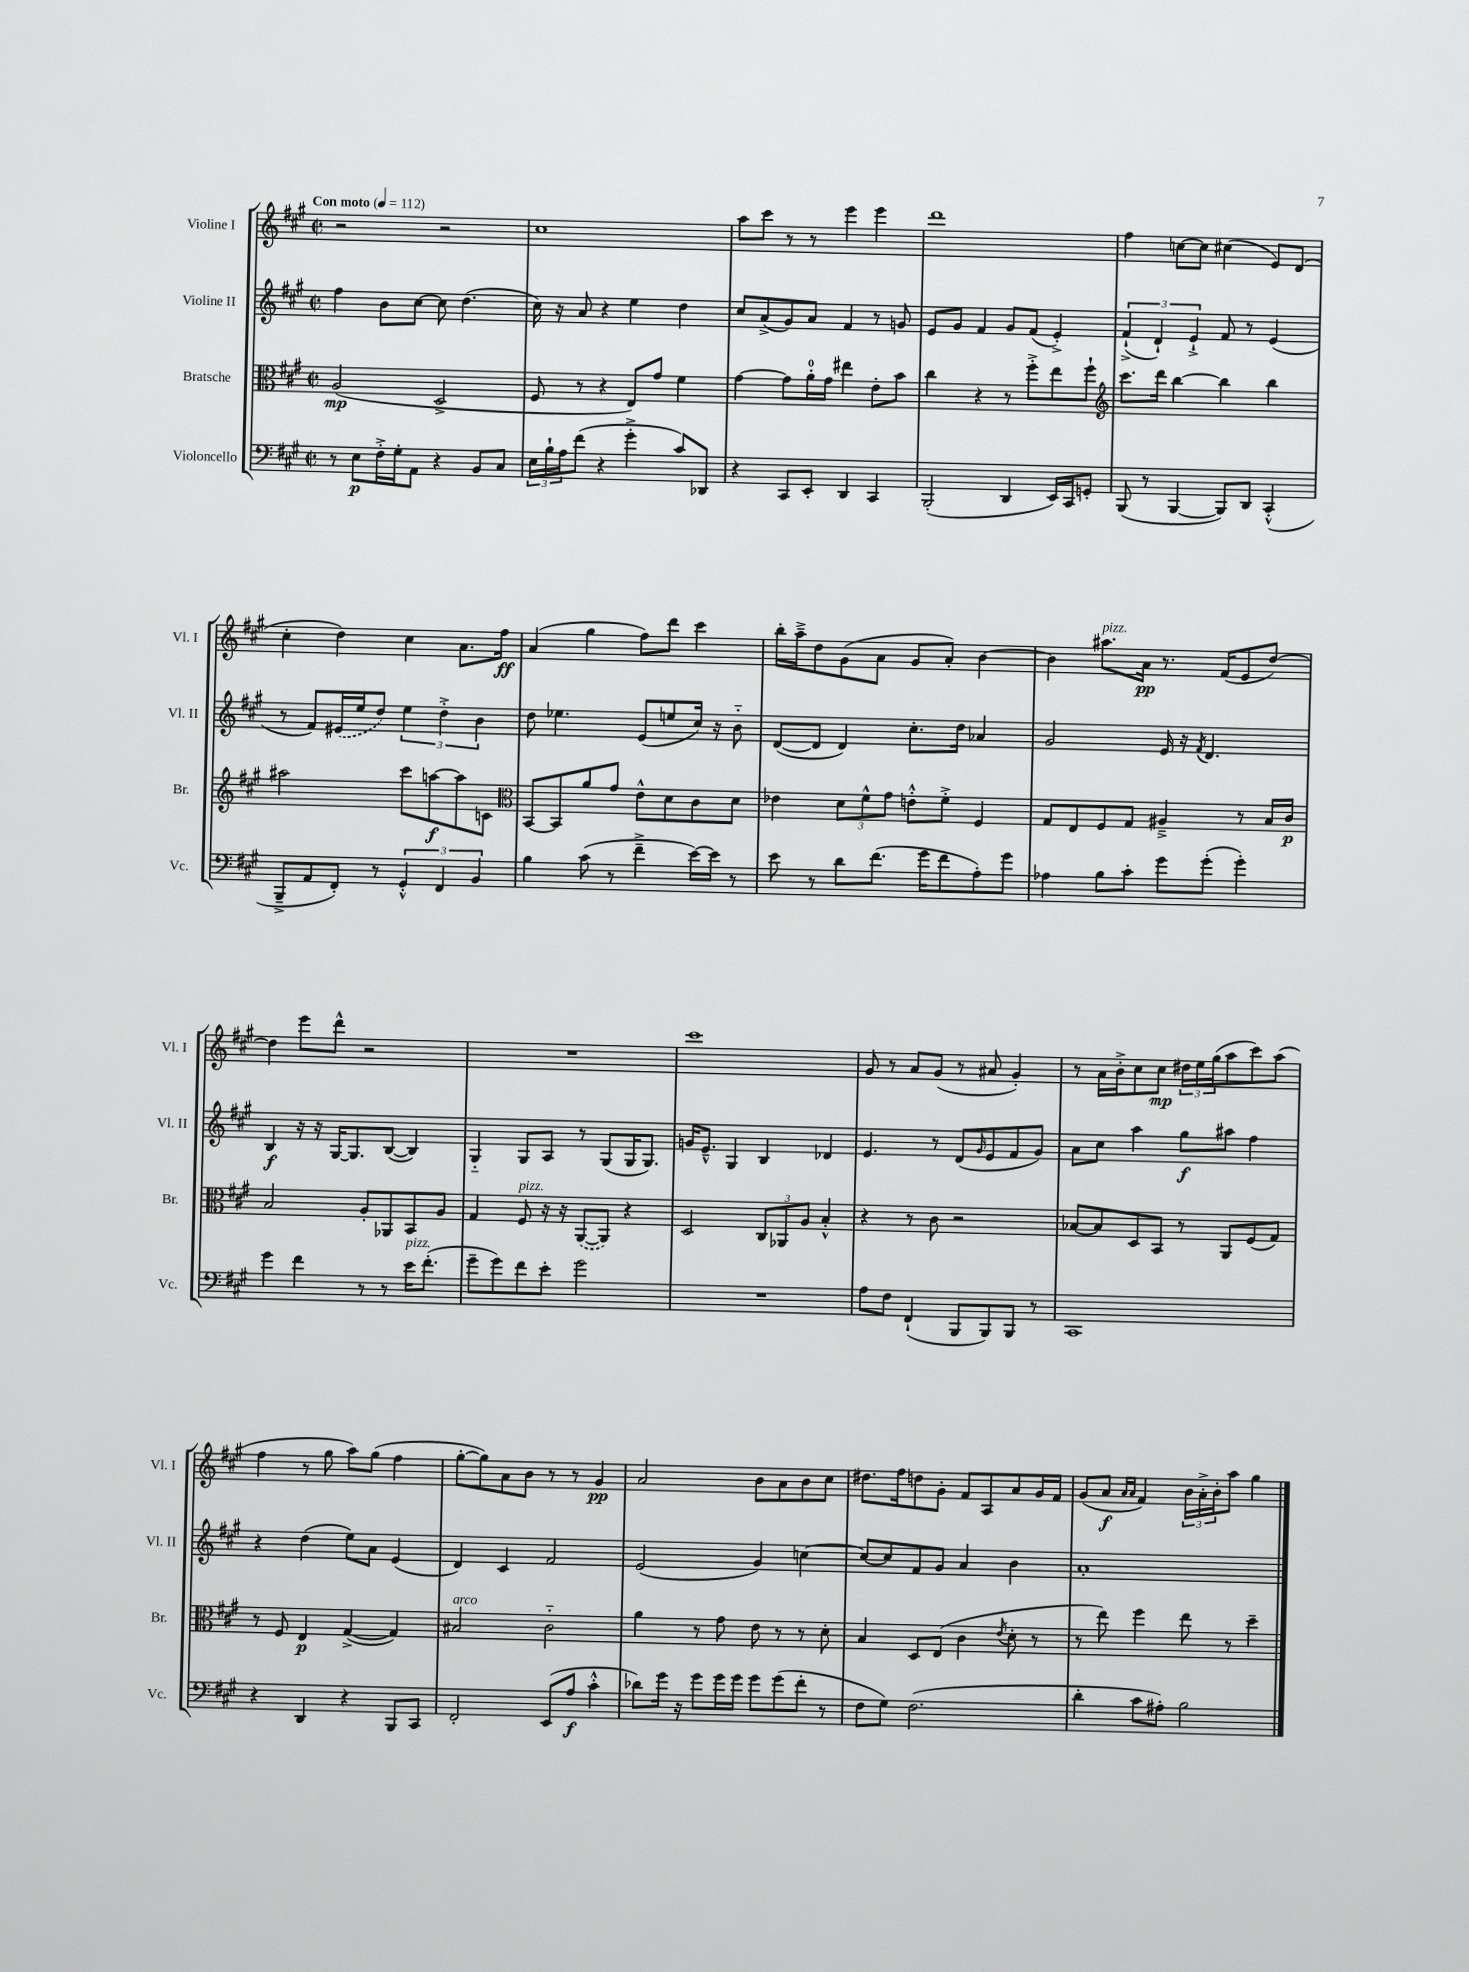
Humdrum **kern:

**kern	**kern	**kern	**kern
*staff4	*staff3	*staff2	*staff1
*clefF4	*clefC3	*clefG2	*clefG2
*k[f#c#g#]	*k[f#c#g#]	*k[f#c#g#]	*k[f#c#g#]
*M2/2	*M2/2	*M2/2	*M2/2
*met(c|)	*met(c|)	*met(c|)	*met(c|)
*MM112	*MM112	*MM112	*MM112
8r	(2A/	4ff#\	2r
8E\L	.	.	.
16F#'^\L	.	8b\L	.
16G#'\J	.	.	.
8AA\J	.	[8cc#\J	.
4r	2D^/	8cc#\]	2r
.	.	(4.dd\	.
8BB/L	.	.	.
8C#/J	.	.	.
=	=	=	=
24E\LL	8F#/	16cc#\)	1cc#
24B`\	.	.	.
.	.	16r	.
24A\J	.	.	.
(8f#\J	8r	8a/	.
4r	4r	4r	.
4g#'^\	8E/L)	4ee\	.
.	8g#/J	.	.
8c#/L)	4f#\	4dd\	.
8DD-/J	.	.	.
=	=	=	=
4r	[4g#\	8cc#/L	8aa\L
.	.	(8a^/	8ccc#\J
8CC#/L	8g#\]L	8g#/)	8r
8EE'/J	16a'\L	8a/J	8r
.	16g#\JJ	.	.
4DD/	4ee#\	4f#/	4eee\
4CC#/	8e'\L	8r	4eee\
.	8b\J	8g/	.
=	=	=	=
(2BBB'/	4cc#\	8e/L	1ddd
.	.	8g#/J	.
.	4r	4f#/	.
4DD/	8r	8g#/L	.
.	8ff#'^\L	(8f#/J	.
16EE/LL)	8ee\	4e'^/)	.
16CC#/J	.	.	.
8GG'/J	8ff#`\J	.	.
=	=	=	=
*	*clefG2	*	*
(8BBB/	8.ccc#\L	(6f#`^/	4ff#\
8r	.	.	.
.	.	6d`/)	.
.	16ddd\Jk	.	.
[4BBB/	[4bb\	.	[8cc\L
.	.	6e`^/	.
.	.	.	8cc\]J
8BBB/]L)	4bb\]	8f#/	(4cc#\
8DD/J	.	8r	.
(4CC#'^^/	4bb\	(4e/	8e/L)
.	.	.	(8d/J
=	=	=	=
8BBB~^/L	2aa#\	8r	4cc#'\
8AA/	.	8f#/L)	.
8FF#'/J)	.	(16e#/L	4dd\)
.	.	16ee/J	.
8r	.	8dd/J)	.
6GG#'^^/	8ccc#\L	6ee\	4cc#\
.	[8aa\	.	.
6FF#/	.	6dd'^\	.
.	8aa\]	.	8.a\L
6BB/	.	6b\	.
.	8c\J	.	.
.	.	.	16ff#\Jk
=	=	=	=
*	*clefC3	*	*
4B\	[8BB/L	8dd\	(4a/
.	8BB/]	4.ee-\	.
(8c#\	8a/	.	4gg#\
8r	8g#/J	.	.
4f#~^\	8e^^\L	(8e/L	8ff#\L)
.	8d\	8ee/	8ddd\J
[16e\LL)	8c#\	16cc#/Jk)	4ccc#\
16e\]JJ	.	16r	.
8r	8d\J	8b'~\	.
=	=	=	=
8e\	4e-\	([8d/L	16bb'\LL
.	.	.	16aa~^\J
8r	.	8d/]J	8dd\
8d\L	12d\L	4d/)	(8g#\
.	12f#^^\	.	.
(8.f#\J	.	.	8a\J
.	12g#\J	.	.
.	8e'^^\L	8.cc#'\L	8g#/L
16g#\LK	.	.	.
8f#\	8f#'^\J	.	8a'/J)
.	.	16dd\Jk	.
8A'\)	4F#/	4a-/	[4b\
8g#\J	.	.	.
=	=	=	=
4A-\	8G#/L	2g#/	4b\]
.	8E/	.	.
8B\L	8F#/	.	8.aa#\L
8c#'\J	8G#/J	.	.
.	.	.	16a\Jk
8g#\L	4A#~^/	16e/	8.r
.	.	16r	.
.	.	8qf#/	.
(8g#'\J	.	4.d/	.
.	.	.	(16f#/LK
4g#'\)	8r	.	8e/
.	16B/LL	.	[8dd/J)
.	16c#/JJ	.	.
=	=	=	=
4g#\	2B/	4B/	4dd\]
4f#\	.	16r	8eee\L
.	.	16r	.
.	.	[16G#/LK	8ddd^^\J
.	.	8.G#/]	.
8r	8A'/L	.	2r
8r	8AA-/	([8B/J	.
16e\LK	8BB/	4B/])	.
(8.f#'\J	.	.	.
.	8A/J	.	.
=	=	=	=
8g#~\L	4G#/	4G#'~/	1r
8g#\)	.	.	.
8f#\	8F#/	8G#/L	.
8e'\J	16r	8A/J	.
.	16r	.	.
2g#\	([8AA/L	8r	.
.	8AA/]J)	(8G#/L	.
.	4r	16G#/K	.
.	.	8.G#/J)	.
=	=	=	=
1r	2D/	16g/LK	1ccc#
.	.	8.e~^^/J	.
.	.	4G#/	.
.	12C#/L	4B/	.
.	12AA-/	.	.
.	12A/J	.	.
.	4B'^^/	4d-/	.
=	=	=	=
8A\L	4r	4.e/	8g#/
8F#\J	.	.	8r
(4FF#`/	8r	.	8a/L
.	8c#\	8r	(8g#/J
8BBB/L	2r	(8d/L	8r
.	.	16qqg#/	.
8BBB/)	.	8e/	8a#/
8BBB/J	.	8f#/	4g#'/)
8r	.	8g#/J)	.
=	=	=	=
1CC#	[8B-/L	8a\L	8r
.	8B-/]	8cc#\J	16a\LL
.	.	.	16b'^\J
.	8D/	4aa\	8cc#\
.	8BB/J	.	8cc#\J
.	8r	8gg#\L	24dd#\LL
.	.	.	24ee\
.	.	.	(24gg#\J
.	8AA/L	8aa#\J	8aa\
.	(8F#/	4ff#\	8ccc#\)
.	8G#/J)	.	(8aa\J
=	=	=	=
4r	8r	4r	4ff#\
.	8F#/	.	.
4DD/	4E/	(4dd\	8r
.	.	.	8gg#\
4r	([4G#^/	8ee\L)	8aa\L)
.	.	8a\J	(8gg#\J
8BBB/L	4G#/])	(4e/	4ff#\
8CC#/J	.	.	.
=	=	=	=
2FF#'/	2B#/	4d/)	[8gg#'\L
.	.	.	8gg#\])
.	.	4c#/	8a\
.	.	.	8b\J
(8EE/L	2c#'~\	2f#/	8r
8A/J	.	.	8r
4c#'^^\	.	.	4g#/
=	=	=	=
8d-\L)	4a\	(2e/	2a/
16g#\Jk	.	.	.
16r	.	.	.
8g#\L	8r	.	.
16g#\L	8g#\	.	.
16g#\JJ	.	.	.
8g#\L	8e\	4g#/)	8b\L
(8g#\	8r	.	8a\
8f#'\J	8r	[4cc\	8b\
8r	8d'\	.	8cc#\J
=	=	=	=
8F#\L	4B/	8cc/_L	8.dd#\L
8G#\J)	.	8cc/]	.
.	.	.	16ff#\k
(2.F#\	8D/L	8f#/	8dd\
.	(8E/J	8g#/J	8g#'\J
.	4c#\	4a/	8f#/L
.	.	.	8A/
.	8qe/	.	.
.	8d'\	4b\	8a/
.	8r	.	16g#/L
.	.	.	16f#/JJ
=	=	=	=
4d'\	8r	1a'	(8g#/L
.	8ee\)	.	8a/J
.	.	.	16qqa/LL
.	.	.	16qqa/JJ
8c#\L	4ff#\	.	4f#/)
8A#'\J)	.	.	.
2B\	8ee\	.	24b\LL
.	.	.	24a'^\
.	.	.	24b'\J
.	8r	.	8aa\J
.	4dd~\	.	4gg#\
==	==	==	==
*-	*-	*-	*-
